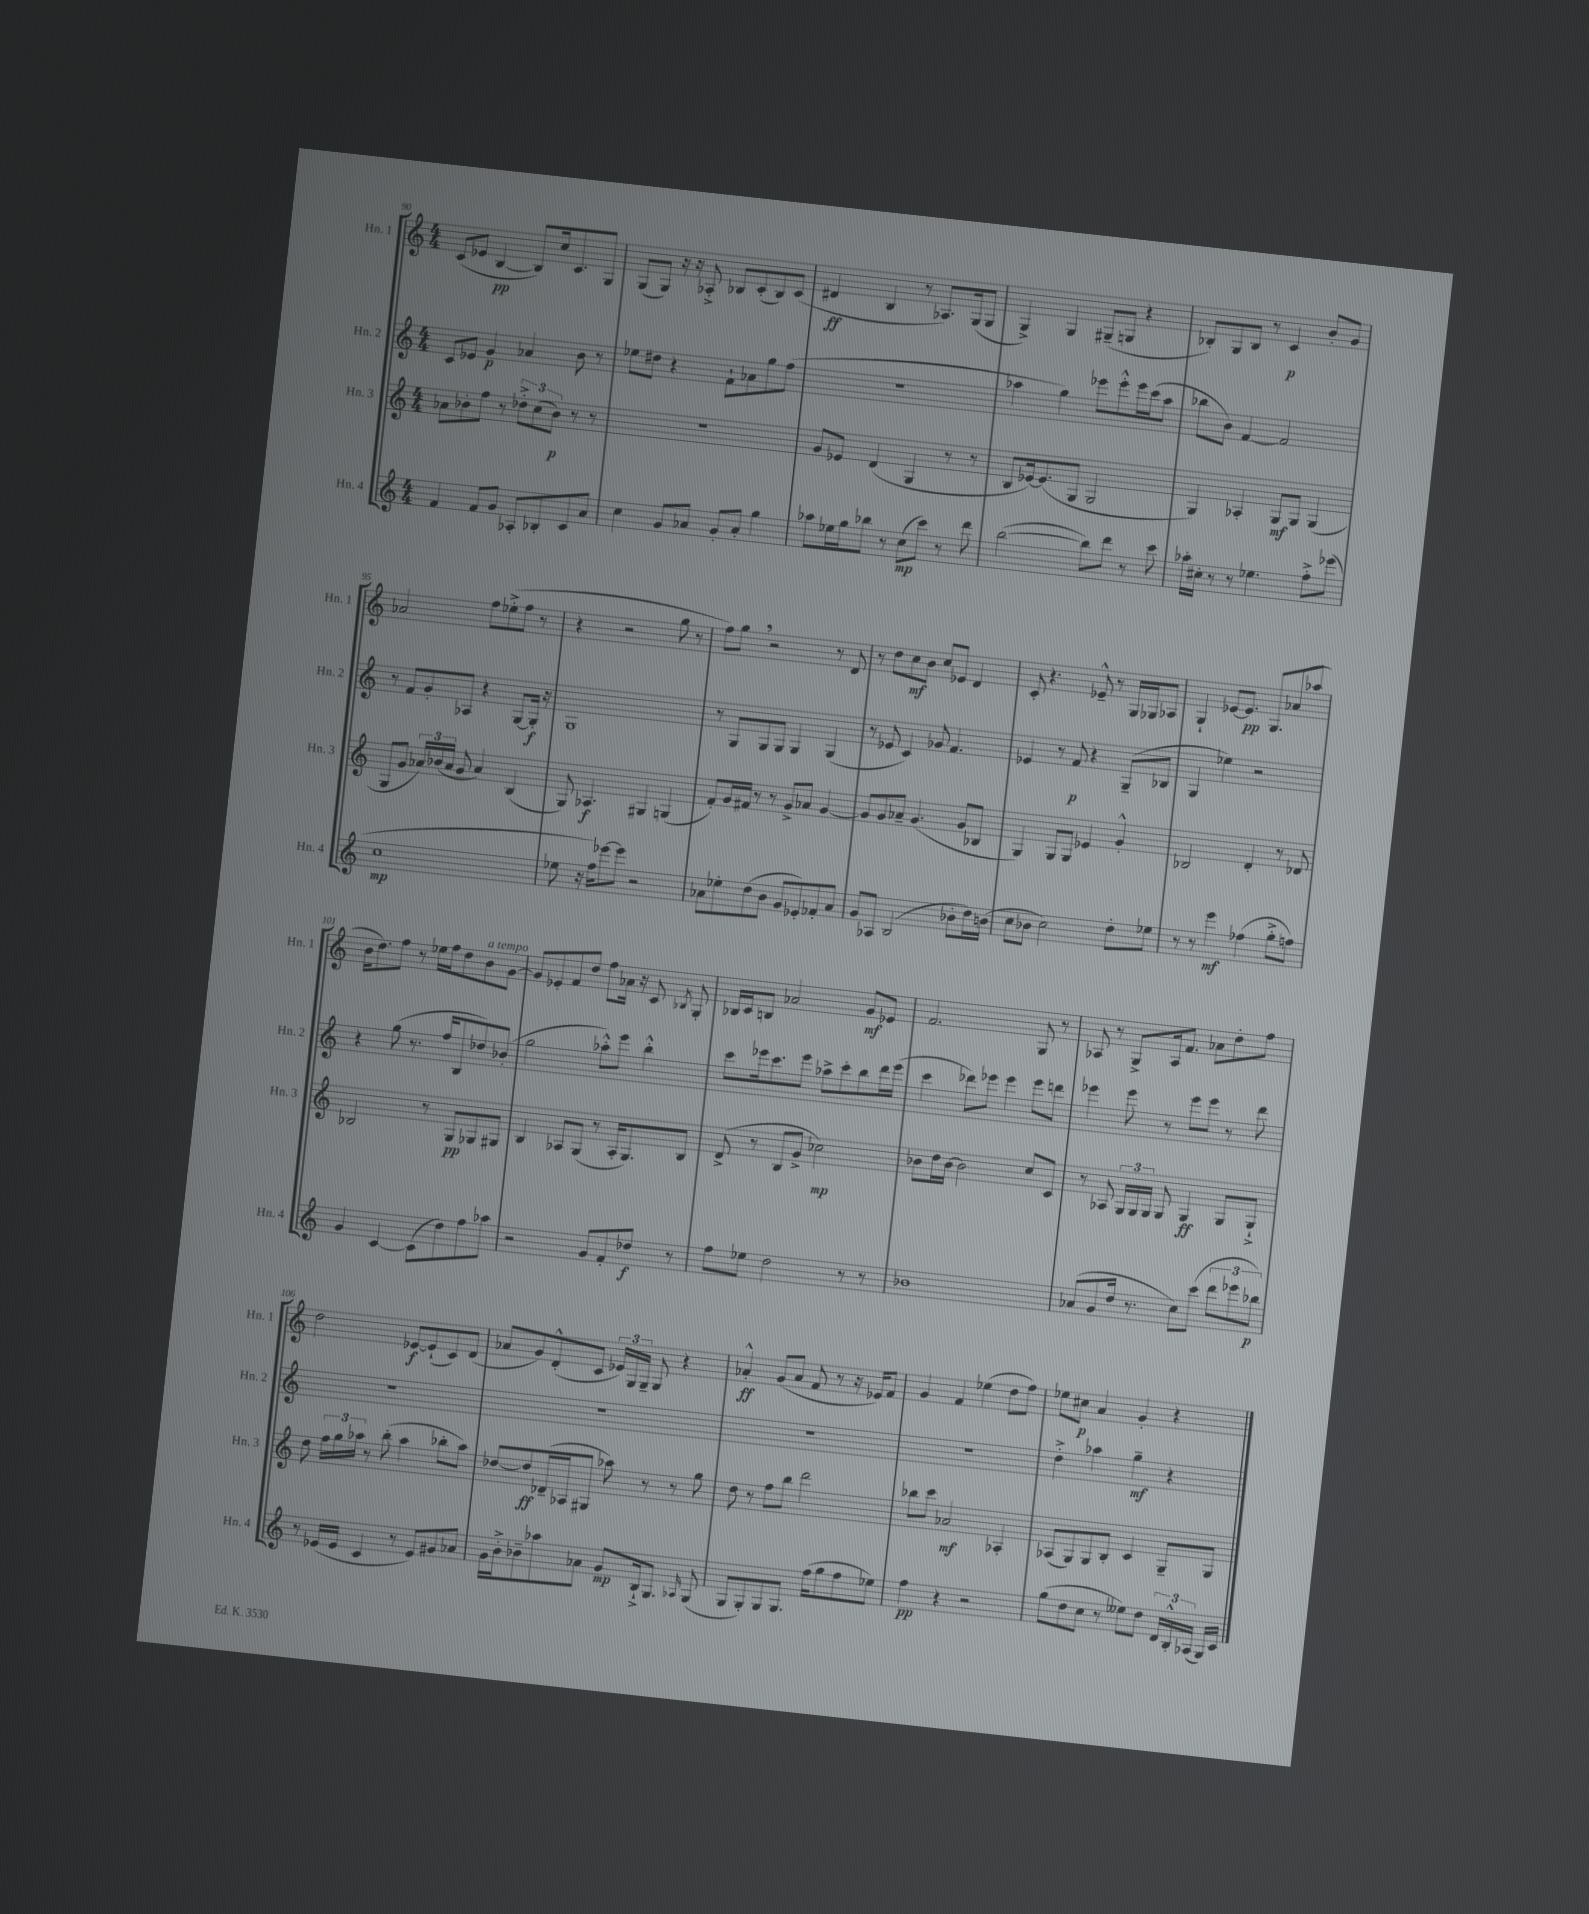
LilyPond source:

<<
\new StaffGroup <<
\new Staff = "s0" \with { instrumentName = "Hn. 1" shortInstrumentName = "Hn. 1" } {
    \clef treble \key c \major \numericTimeSignature \time 4/4
    \autoBeamOff c'8[( ees'8] b4~\pp b8[) c''16 c'8. g8] |
    g8[( g8]) r16 r16 aes8-.-> bes8[ c'8-.( bes8) c'8]( |
    dis'4\ff b4 r8 aes8.[) g16( g8] |
    g4->) g4 gis8[--( g8] r4 |
    bes8[-.) g8 bes8] r8 c'4\p b'8[-. g'8] |
    aes'2 f''8[ ees''8-.->( f''8] r8 |
    r4 r2 g''8 r8 |
    f''8[) g''8] \breathe r2 r8 d'8 |
    r8 d''8[ c''8\mf b'8] c''8[ ees'8] d'4 |
    c'8-. r4. ees'8---^ r8 g16[ ges16 aes8] |
    g4-! ees'8[~ ees'8.]\pp g8.[ aes'8( aes''8] |
    b'16[ d''8.) f''8] r8 ees''16[ f''16 d''8 b'8^\markup { \italic "a tempo" } g'8]~ |
    g'8[ ees'8-. f'8 d''8] f''8[ aes'16] r16 c'8 \acciaccatura { bes8 } g8-. |
    bes16[ c'16 b8] aes'2 g'8[\mf ees'8] |
    f'2. g8 r8 |
    aes8 r8 g8[-> aes16 f'8.] aes'8[ d''8-. f''8] |
    d''2 ees'8[~\f ees'8-!( c'8) d'8]( |
    aes'8[ g'8) d'8-.-^( c'8] \tuplet 3/2 { ees'16[) g16 g16]-- } g8 r4 |
    aes'4-.-^\ff g'8[( aes'8] f'8 r8 r16 ees'16[) f'8] |
    g'4 f'4 ees''4( d''8[ f''8]) |
    ees''8[ cis''8]\p a'4 g'4-. r4 \bar "|." |
}
\new Staff = "s1" \with { instrumentName = "Hn. 2" shortInstrumentName = "Hn. 2" } {
    \clef treble \key c \major \numericTimeSignature \time 4/4
    \autoBeamOff c'8[ ees'8] g'4\p aes'4 b'8 r8 |
    ees''8[ dis''8] r4 f'8[-! aes'8 g''8 f''8]( |
    R1 |
    aes''4 g''4) ees'''8[ ees'''8-.-^ ees'''16 c'''16( aes''8] |
    bes''8[ b'8]) f'4~ f'2 |
    r8 f'8[ g'8-. aes8] r4 g8[~ g16]-.\f r16 |
    g1 |
    r8 g8[ g8 g8] g4 g4( |
    r8 ees'8 c'4) ges'8 f'4. |
    ees'4 r8 f'8\p r4 g8[--( bes8] |
    g4 ees''4) r2 |
    r4 g''8( r8. f''16[ b8 des''8) bes'8]-.( |
    g''2 aes''8[-.-^) e'''8] b''4-.-^ |
    c'''8[ ees'''16 c'''8. ees'''8] aes''8[-> c'''8-. b''8 d'''16 ees'''16]( |
    c'''4 des'''8[) ees'''8] ees'''4 ees'''8[ d'''8] |
    ees'''4 ees'''8 r8 ees'''8[ ees'''8] r8 d'''8 |
    R1 |
    R1 |
    R1 |
    R1 |
    d''4-.-> aes''4 g''4--\mf r4 \bar "|." |
}
\new Staff = "s2" \with { instrumentName = "Hn. 3" shortInstrumentName = "Hn. 3" } {
    \clef treble \key c \major \numericTimeSignature \time 4/4
    \autoBeamOff aes'8[ bes'8-. f''8] r8 \tuplet 3/2 { des''8[-.-> c''8( bes'8]\p) } r8 r8 |
    R1 |
    g'8[ ees'8] d'4( g4 r8 r8 |
    b8[ ees'16~) ees'8.( g8] g2 |
    g4) aes4-. g8[\mf g8] g4( |
    g8[ g'8] \tuplet 3/2 { aes'16[) bes'16( aes'16] } g'8 aes'4) b4( |
    g8) aes4.\f gis4 g4( |
    f'8[-.) g'16 fis'16] r8 r8 g'8[-> aes'8] g'4~ |
    g'8[ g'8 aes'8]-- g'4.( g'8[ bes8] |
    g4) g8[ g8] ees'4 g'4-.-^ |
    bes2 d'4-. r8 des'8 |
    bes2 r8 g8[\pp ges8 gis8] |
    b4 aes8[ g8]( r8 aes16[-. g8.) b8] |
    d'8->( r8 b8[ g'8]-> ces''2\mp) |
    bes'8[ d''16 bes'16]~ bes'2 c''8[ c'8] |
    r8 aes8 \tuplet 3/2 { g16[ g16 g16] } g8 g4\ff g8[ g8]-!-> |
    d''8 \tuplet 3/2 { f''16[ g''16 aes''16] } r8 b''8-.( aes''4 bes''8[-. aes''8]) |
    des''8[~ des''8\ff des'16--( aes16 gis8] aes''8) r8 r8 g''8 |
    d''8 r8 f''8[ b''8] d'''2 |
    bes''8[ c'''8] aes'2\mf aes4-. |
    aes8[( g8) g8 b8]-. c'4 g8[-- g8] \bar "|." |
}
\new Staff = "s3" \with { instrumentName = "Hn. 4" shortInstrumentName = "Hn. 4" } {
    \clef treble \key c \major \numericTimeSignature \time 4/4
    \autoBeamOff f'4 f'8[ g'8] aes8[-. bes8-. c'8 a'8] |
    c''4 g'8[ aes'8] g'8[-. aes'8]-. g''4 |
    aes''8[ ees''16 g''16 bes''8] r8 c''8[\mp( c'''8]) r8 d'''8 |
    b''2~( b''8[) d'''8] r8 c'''8 |
    aes''16[-. cis''16]-. r8 r8 ees''4. f''8[-.-> ees'''8]( |
    c''1\mp |
    ees''8 r16 f''16[) ees'''8~ ees'''8] r2 |
    aes'8[ ees''8-. d''8( b'8] g'8[ ees'8-.) fes'8-. aes'8] |
    g'8[ aes8] b2( bes'8[-. d''16) b'16]( |
    c''8[ bes'8] c''2) d''8[-. ees''8] |
    r8 r8 e'''4\mf fes''4( g''8[-.-> f''8]) |
    g'4 c'4~ c'8[( d''8) f''8 aes''8] |
    r2 g'8[ f'8-. des''8]\f r8 |
    f''8[ ees''8] d''2 r8 r8 |
    bes'1 |
    aes'8[( g'8 d''16] r8. c''8[) c'''8]( \tuplet 3/2 { d'''8[ ees'''8 bes''8]\p) } |
    r8 ees'16[( ees'16] c'4 r8 ees'8[) gis'8 aes'8] |
    g'16[ b'16-.-> bes'8-- aes''8 aes'8] g'8[\mp b16-!-> g8.] \grace { aes16 } g8( |
    g8[ g8-.) g8 g8.] f''16[( g''8 f''8 ees''8]) |
    f''4\pp r4 r2 |
    g''8[( d''8 c''8] r8 eeses''8[) d''8] \tuplet 3/2 { d'16[ b16-.-^ aes16]( } g16[) c'16] \bar "|." |
}
>>
>>
\layout { \context { \Score currentBarNumber = #90 } }
